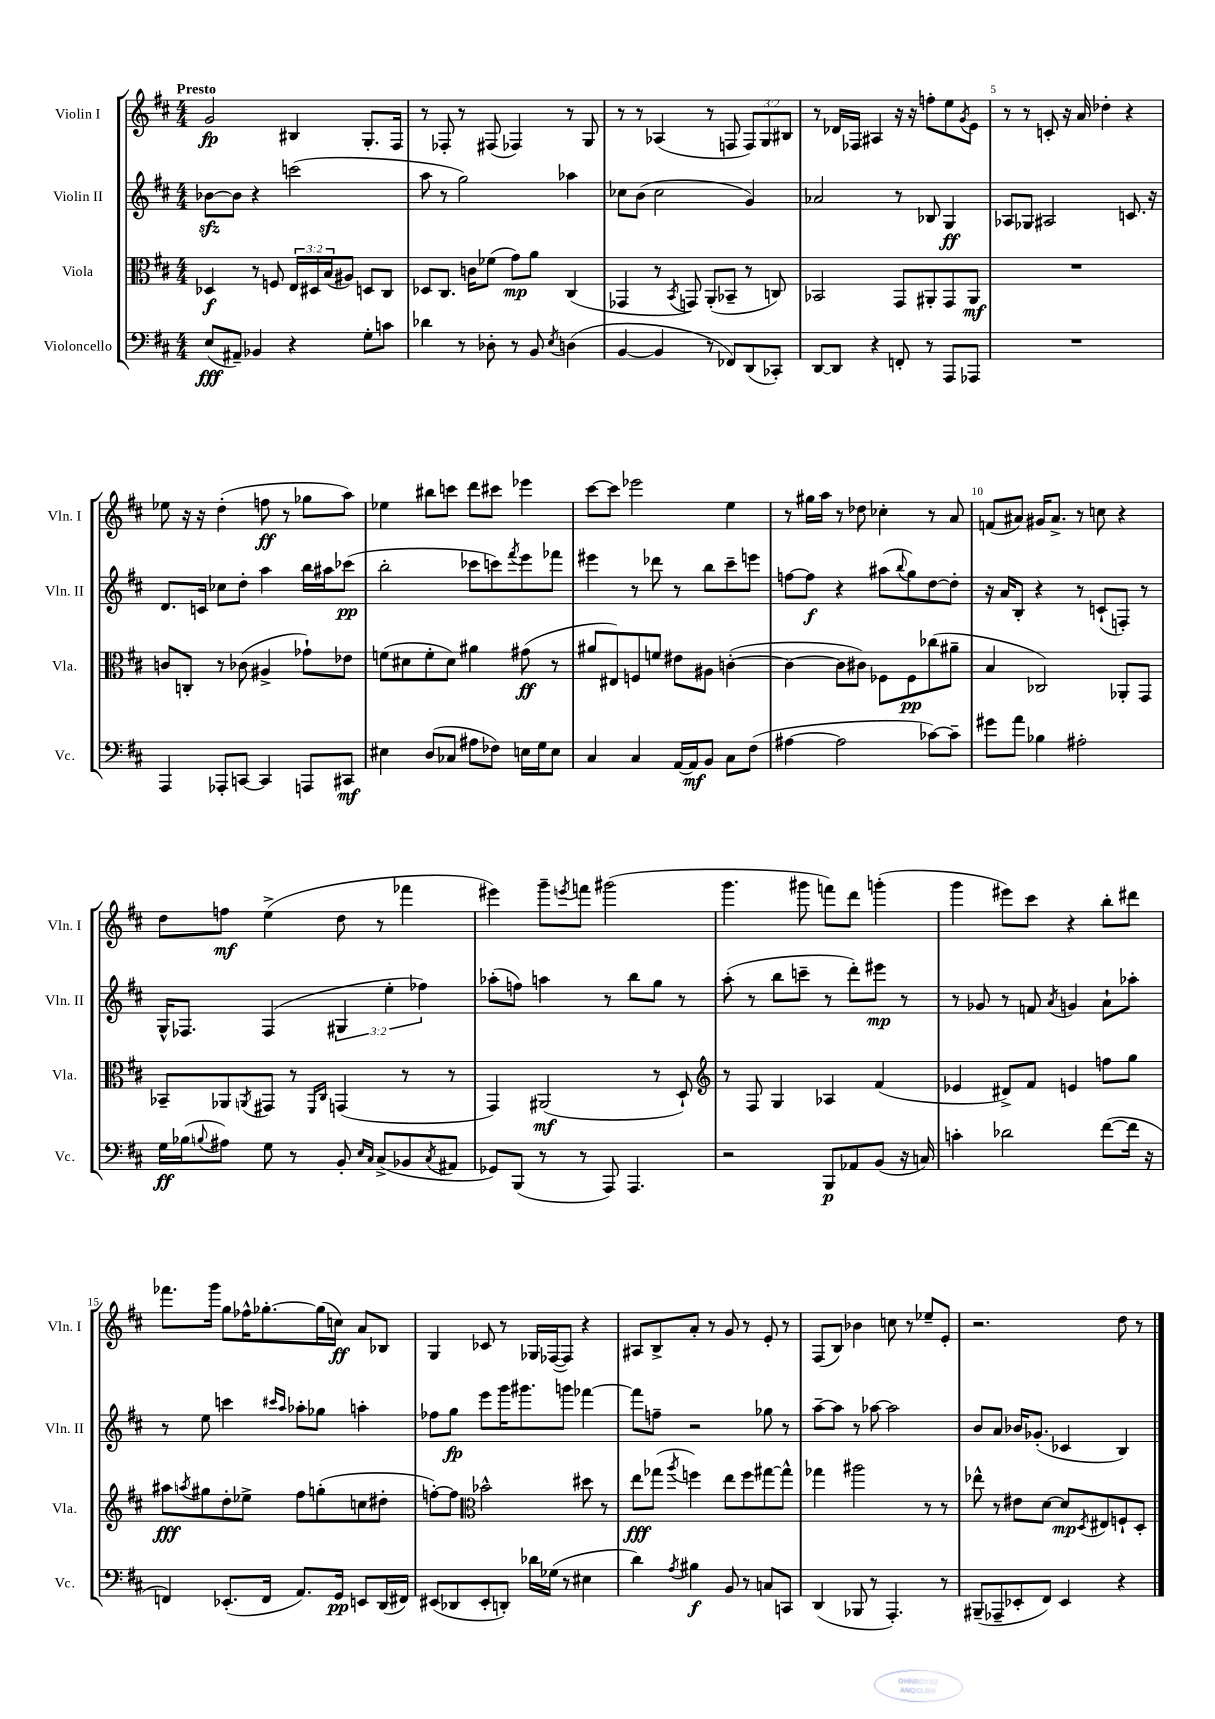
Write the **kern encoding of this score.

**kern	**kern	**kern	**kern
*staff4	*staff3	*staff2	*staff1
*clefF4	*clefC3	*clefG2	*clefG2
*k[f#c#]	*k[f#c#]	*k[f#c#]	*k[f#c#]
*M4/4	*M4/4	*M4/4	*M4/4
(8E/L	4D-/	[8b-\L	2g/
8AA#~/J)	.	8b-\]J	.
4BB-/	8r	4r	.
.	8F/	.	.
4r	24E/LL	(2ccc\	4B#/
.	24D#/	.	.
.	(24B/J	.	.
.	8A#/J)	.	.
8G'\L	8D/L	.	8.G'/L
8c\J	8C#/J	.	.
.	.	.	16F#/Jk
=	=	=	=
4d-\	8D-/L	8aa\	8r
.	8.C#/J	8r	8F-'/
8r	.	2gg\)	8r
.	16c\LK	.	.
8D-'\	(8f-\J	.	(8F#/
8r	8g\L)	.	4F-/)
8BB/	8a\J	.	.
8qE/	.	.	.
(4D\	(4C#/	4aa-\	8r
.	.	.	8G/
=	=	=	=
[4BB/	4GG-/	8cc-\L	8r
.	.	(8b\J	8r
4BB/]	8r	2cc-\	(4A-/
.	8qBB/	.	.
.	8GG/)	.	.
8r	(8AA'/L	.	8r
8FF-/L)	8BB-~/J	.	8F/
(8DD/	8r	4g/)	12F/L)
.	.	.	12G/
8CC-'/J)	8C/)	.	.
.	.	.	12B#/J
=	=	=	=
[8DD/L	2BB-/	2a-/	8r
8DD/]J	.	.	16d-/LL
.	.	.	16F-/JJ
4r	.	.	4A#/
8FF'/	8GG/L	8r	16r
.	.	.	16r
8r	8AA#'/	8B-/	8ff'\L
8AAA/L	8GG/	4G/	8ee\
.	.	.	8qg/
8AAA-/J	8AA#/J	.	8e\J
=	=	=	=
1r	1r	8A-/L	8r
.	.	8G-/J	8r
.	.	2A#/	8c'/
.	.	.	16r
.	.	.	16a/
.	.	.	4dd-'\
.	.	8.c/	4r
.	.	16r	.
=	=	=	=
4AAA/	8c/L	8.d/L	8ee-\
.	8C'/J	.	16r
.	.	16c/Jk	16r
8AAA-'/L	8r	8cc-\L	(4dd'\
[8CC/J	(8c-\	8dd'\J	.
4CC/]	4A#^/	4aa\	8ff\
.	.	.	8r
8AAA/L	8g-`\L)	16bb\LL	8gg-\L
.	.	16aa#\J	.
8CC#/J	8e-\J	(8ccc-\J	8aa\J)
=	=	=	=
4E#\	(8f\L	2bb'\	4ee-\
.	8d#\	.	.
(8D/L	8f'\	.	8bb#\L
8C-/J	8d#\J)	.	8ccc\J
8A#\L	4a#\	8ccc-\L	8ddd\L
8F-\J)	.	8ccc\)	8ccc#\J
.	.	8qfff#/	.
16E\LL	(8g#\	8eee\	4eee-\
16G\J	.	.	.
8E\J	8r	8fff-\J	.
=	=	=	=
4C#/	8a#/L	4eee#\	[8ccc#\L
.	8E#/)	.	8ccc#\]J
4C#/	8F/	8r	2eee-\
.	8f/J	8ddd-\	.
[16AA/LL	8e#\L	8r	.
16AA/]J	.	.	.
8BB/J	8A#\J	8bb\L	.
8C#\L	([4c'\	8ccc#~\	4ee\
(8F#\J	.	8eee\J	.
=	=	=	=
[4A#\	4c\_	[8ff\L	8r
.	.	8ff\]J	16gg#\LL
.	.	.	16aa\JJ
2A#\]	8c\]L	4r	8r
.	8c#\J)	.	8dd-\
.	8F-\L	(8aa#\L	4cc-'\
.	.	8qqbb/	.
.	8F-\	8gg\)	.
[8c-\L)	(8cc-\	[8dd\	8r
8c-~\]J	8a#~\J	8dd'\]J	8a/
=	=	=	=
8g#\L	4B/	16r	(8f/L
.	.	16a/LK	.
8a\J	.	8B'/J	8a#/J)
4B-\	2C-/)	4r	16g#/LK
.	.	.	8.a#^/J
2A#'\	.	8r	8r
.	.	(8c`/L	8cc\
.	8AA-'/L	8F'/J)	4r
.	8GG/J	8r	.
=	=	=	=
16G\LL	8BB-~/L	16G^^/LK	8dd\L
(16B-\J	.	8.F-/J	.
8qqB/	.	.	.
8A#\J)	8AA-/	.	8ff\J
.	8qAA/	.	.
8G\	8GG#/J	(4F-/	(4ee^\
8r	8r	.	.
.	16qqFF#/LL	.	.
.	16qqC#/JJ	.	.
8BB'/	(4GG/	6G#/	8dd\
16qqE/LL	.	.	.
16qqC#/JJ	.	.	.
(8C#^/L	.	.	8r
.	.	6ee'\	.
8BB-/	8r	.	4fff-\
.	.	6ff-\)	.
8qC#/	.	.	.
8AA#/J	8r	.	.
=	=	=	=
8GG-/L)	4GG/)	(8aa-'\L	4eee#\)
(8BBB/J	.	8ff\J)	.
8r	(2AA#/	4aa\	8ggg~\L
.	.	.	8qeee/
8r	.	.	8fff\J
8AAA/)	.	8r	(2ggg#\
4.AAA/	.	8bb\L	.
.	8r	8gg\J	.
.	8D`/)	8r	.
=	=	=	=
*	*clefG2	*	*
2r	8r	(8aa'\	4.ggg\
.	8F#/	8r	.
.	4G/	8bb\L	.
.	.	8ccc~\J	8ggg#\
8BBB/L	4A-/	8r	8fff\L)
8AA-/	.	8ddd'\L)	8ddd\J
(8BB/J	(4f#/	8eee#\J	(4ggg'\
16r	.	8r	.
16C/)	.	.	.
=	=	=	=
4c'\	4e-/	8r	4ggg\
.	.	8g-/	.
2d-\	8d#^/L)	8r	8eee#\L)
.	8f#/J	8f/	8ccc#\J
.	.	8qa/	.
.	4e/	4g/	4r
([8f#\L	8ff\L	8a`\L	8bb'\L
16f#\]Jk	8gg\J	8aa-'\J	8ddd#\J
16r	.	.	.
=	=	=	=
4FF/)	8aa#\L	8r	8.fff-\L
.	8qaa/	.	.
.	8gg#\	8ee\	.
.	.	.	16ggg\Jk
(8.EE-'/L	8dd'\	4ccc\	8gg\L
.	8ee-^\J	.	16ff-^^\K
16FF/Jk	.	.	[8.gg-'\
.	.	16qqccc#/LL	.
.	.	16qqaa/JJ	.
8.AA/L)	8ff#\L	8aa-'\L	.
.	(8gg'\	8gg-\J	(16gg-\]L
16GG/Jk	.	.	16cc\JJ)
8EE/L	8cc\	4aa'\	8a/L
(16DD/L	8dd#'\J	.	8B-/J
16FF#/JJ)	.	.	.
=	=	=	=
(8EE#/L	[8ff'\L)	8ff-\L	4G/
8DD-/	8ff\]J	8gg\J	.
*	*clefC3	*	*
8EE#'/	2b-^^\	8eee\L	8c-/
8DD'/J)	.	16ggg\K	8r
.	.	8.ggg#\	.
16d-\LL	.	.	16G-/LL
(16G-\JJ	.	.	([16F-/J
8r	.	8ggg\J	8F-/]J)
4E#\	8dd#\	[4fff-\	4r
.	8r	.	.
=	=	=	=
4d\)	8ee\L	8fff-\]L	8A#/L
.	(8gg-\J	8ff~\J	8B^/
8qA/	8qaa/	.	.
4B#\	4ff\)	2r	8a'/J
.	.	.	8r
8BB/	8ee\L	.	8g/
8r	8ff\	.	8r
8C/L	[8gg#\	8gg-\	8e'/
8CC/J	8gg#^^\]J	8r	8r
=	=	=	=
(4DD/	4gg-\	[8aa~\L	(8F#/L
.	.	8aa\]J	8B/J)
8BBB-/	2aa#\	8r	4b-\
8r	.	[8aa-\	.
4.AAA'/)	.	2aa-\]	8cc\
.	.	.	8r
.	8r	.	8ee-~/L
8r	8r	.	8e'/J
=	=	=	=
(8BBB#~/L	8ee-^^\	8b/L	2.r
8AAA-~/	8r	8a/J	.
8EE-'/	8e#\L	16b-/LK	.
.	.	(8.g-'/J	.
8FF#/J)	[8d\J	.	.
4EE-/	8d/]L	4c-/	.
.	8qD/	.	.
.	8E#/	.	.
4r	8F`/	4B/)	8dd\
.	8D'/J	.	8r
==	==	==	==
*-	*-	*-	*-
